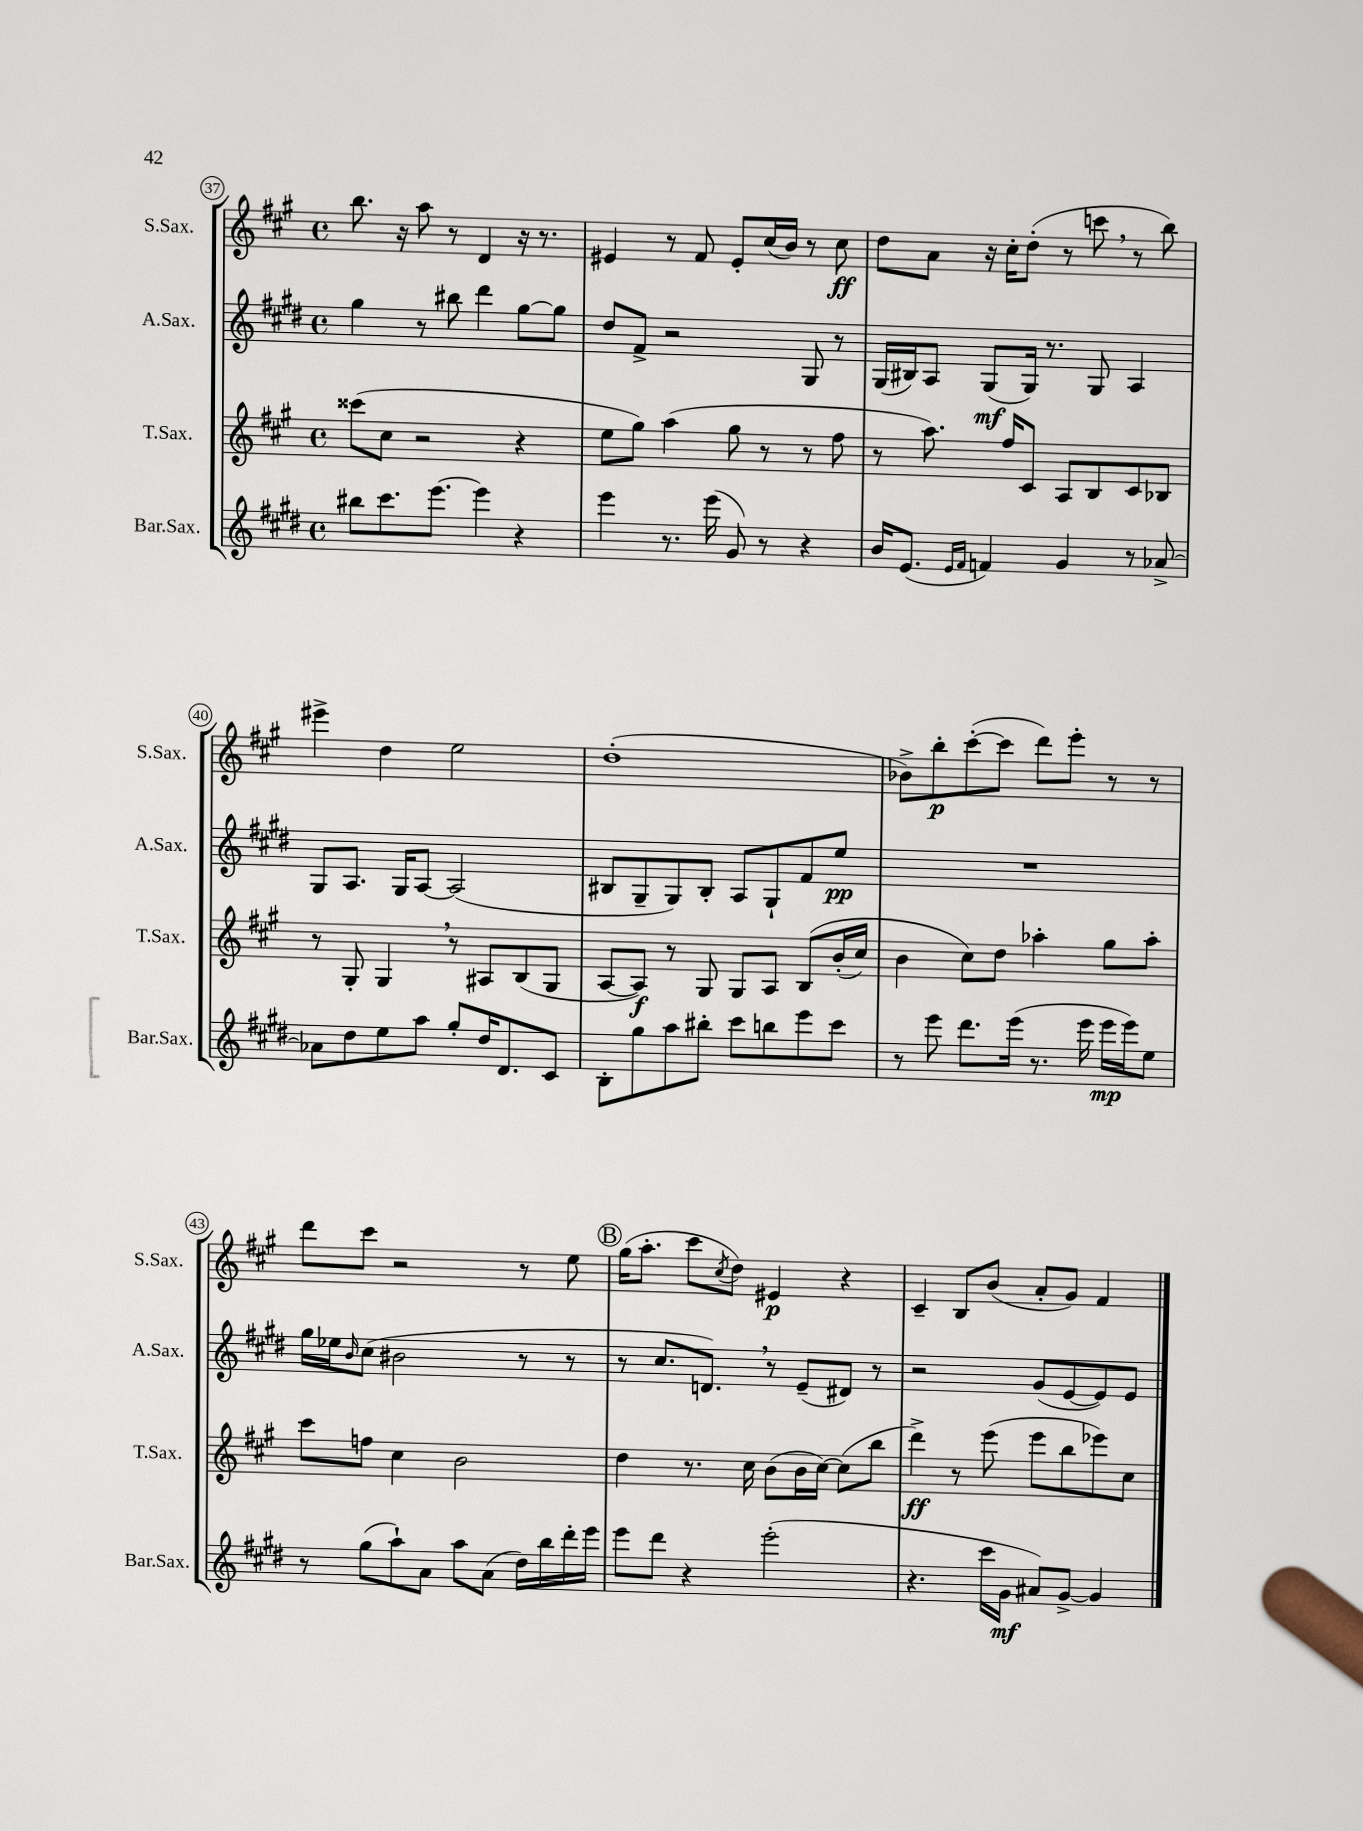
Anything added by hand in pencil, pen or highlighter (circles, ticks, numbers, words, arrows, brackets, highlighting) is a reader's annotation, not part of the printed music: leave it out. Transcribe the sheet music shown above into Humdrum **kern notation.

**kern	**kern	**kern	**kern
*staff4	*staff3	*staff2	*staff1
*clefG2	*clefG2	*clefG2	*clefG2
*k[f#c#g#d#]	*k[f#c#g#]	*k[f#c#g#d#]	*k[f#c#g#]
*M4/4	*M4/4	*M4/4	*M4/4
*met(c)	*met(c)	*met(c)	*met(c)
8bb#	(8ccc##	4gg#	8.bb
8.ccc#	8cc#	.	.
.	.	.	16r
.	2r	8r	8aa
[8.eee	.	.	.
.	.	8bb#	8r
4eee]	.	4ddd#	4d
4r	4r	[8gg#	16r
.	.	.	8.r
.	.	8gg#]	.
=	=	=	=
4eee	8ee	8dd#	4e#
.	8gg#)	8f#^	.
8.r	(4aa	2r	8r
.	.	.	8f#
(16eee	.	.	.
8g#)	8gg#	.	8e#'
8r	8r	.	(16cc#
.	.	.	16b)
4r	8r	8G#	8r
.	8ff#	8r	8cc#
=	=	=	=
16b	8r	(16G#	8dd
(8.e	.	16B#)	.
.	8.aa)	8A	8a
16qqe	.	.	.
16qqf#	.	.	.
4f)	.	(8G#	16r
.	16ff#	.	16cc#'
.	8c#	16G#)	(8dd'
.	.	8.r	.
4g#	8A	.	8r
.	8B	8G#	8ccc
8r	8c#	4A	8r
[8a-^	8B-	.	8bb)
=	=	=	=
8a-]	8r	8G#	4eee#^
8dd#	8G#'	8.A	.
8ee	4G#	.	4dd
.	.	16G#	.
8aa	.	[8A	.
8gg#'	8r	(2A]	2ee
16dd#	8A#	.	.
8.d#	.	.	.
.	(8B	.	.
8c#	8G#	.	.
=	=	=	=
8B'	[8A	8B#	(1dd'
8gg#	8A])	8G#~	.
8aa	8r	8G#)	.
8bb#'	8G#	8B#'	.
8ccc#	8G#	8A	.
8bb	8A	8G#`	.
8eee	&(8B	8f#	.
8ccc#	(16b'	8ee	.
.	16cc#)	.	.
=	=	=	=
8r	4b	1r	8b-^)
8eee	.	.	8bb'
8.ddd#	8cc#&)	.	([8ccc#'
.	8dd	.	8ccc#]
(16eee	.	.	.
8.r	4aa-'	.	8ddd)
.	.	.	8eee'
16eee	.	.	.
16eee	8gg#	.	8r
16eee)	.	.	.
8ee	8aa-'	.	8r
=	=	=	=
8r	8ccc#	16gg#	8ddd
.	.	16ee-	.
.	.	16qqb	.
(8gg#	8ff	(8cc#	8ccc#
8aa`)	4cc#	2b#	2r
8a	.	.	.
8aa	2b	.	.
(8a	.	.	.
16dd#)	.	8r	8r
16bb	.	.	.
16ddd#'	.	8r	8ee
16eee	.	.	.
=	=	=	=
8eee	4dd	8r	(16gg#
.	.	.	8.aa'
8ddd#	.	8.cc#	.
4r	8.r	.	8ccc#
.	.	8.d)	.
.	.	.	8qcc#
.	.	.	8dd)
.	16cc#	.	.
(2eee'	(8b	8r	4e#
.	16b	(8e~	.
.	[16cc#)	.	.
.	(8cc#]	8d#)	4r
.	8bb	8r	.
=	=	=	=
4.r	4ddd^)	2r	4c#~
.	8r	.	8B
16ccc#	(8eee	.	(8b
16g#	.	.	.
8a#)	8eee	(8g#	8a'
[8g#^	8bb	[8e	8g#)
4g#]	8eee-)	8e])	4f#
.	8cc#	8e	.
==	==	==	==
*-	*-	*-	*-
